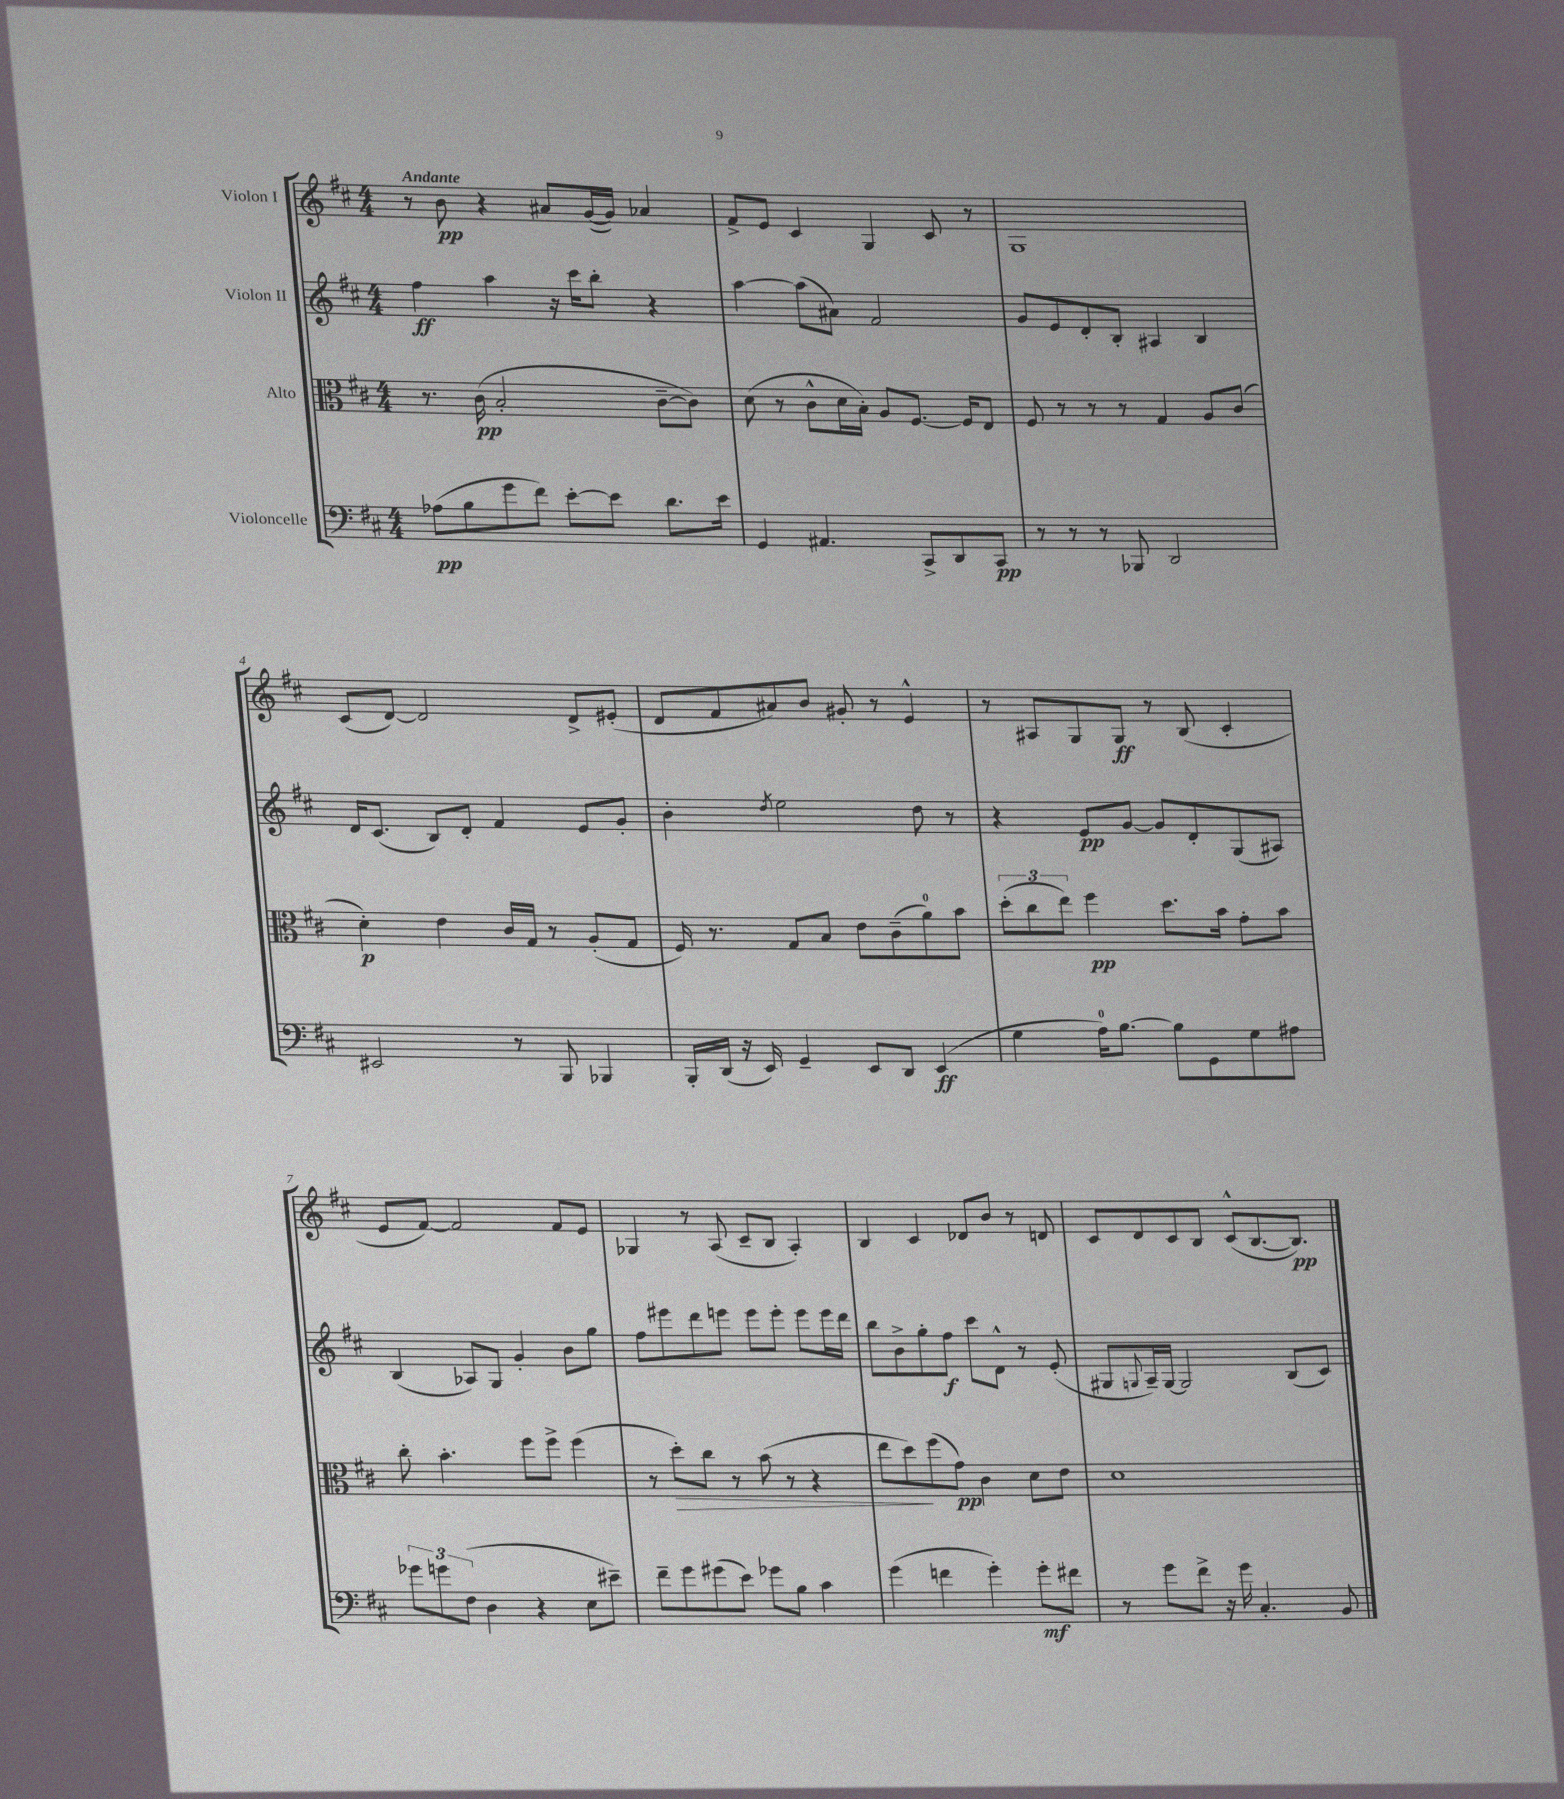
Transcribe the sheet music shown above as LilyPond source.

<<
\new StaffGroup <<
\new Staff = "s0" \with { instrumentName = "Violon I" } {
    \clef treble \key d \major \numericTimeSignature \time 4/4 \tempo "Andante"
    r8 b'8\pp r4 ais'8 g'16~( g'16) aes'4 |
    fis'8-> e'8 cis'4 g4 cis'8 r8 |
    g1 |
    cis'8( d'8~) d'2 d'8-> eis'8-.( |
    d'8 fis'8 ais'8) b'8 gis'8-. r8 e'4-^ |
    r8 ais8 g8 g8\ff r8 b8( cis'4-. |
    e'8 fis'8~) fis'2 fis'8 e'8 |
    ges4 r8 a8( cis'8-- b8 a4-.) |
    b4 cis'4 des'8 b'8 r8 d'8 |
    cis'8 d'8 cis'8 b8 cis'8-^( b8.~ b8.\pp) \bar "|." |
}
\new Staff = "s1" \with { instrumentName = "Violon II" } {
    \clef treble \key d \major \numericTimeSignature \time 4/4
    fis''4\ff a''4 r16 cis'''16 b''8-. r4 |
    a''4~ a''8( ais'8) fis'2 |
    g'8 e'8 d'8-. b8-. ais4 b4 |
    d'16 cis'8.( b8) d'8-. fis'4 e'8 g'8-. |
    b'4-. \acciaccatura { d''8 } e''2 d''8 r8 |
    r4 e'8\pp g'8~ g'8 d'8-. g8( ais8) |
    b4( aes8) g8 g'4-. b'8 g''8 |
    fis''8 eis'''8 d'''8 e'''8 e'''8 e'''8-. e'''8 e'''16 d'''16 |
    b''8 b'8-> g''8-. fis''8\f cis'''8 d'8-^ r8 e'8-.( |
    gis8 \appoggiatura { g8 } a16--) g16~ g2 b8( cis'8) \bar "|." |
}
\new Staff = "s2" \with { instrumentName = "Alto" } {
    \clef alto \key d \major \numericTimeSignature \time 4/4
    r8. cis'16\pp( b2-. cis'8~-- cis'8) |
    d'8( r8 cis'8-^ d'16 b16-.) a8 fis8.~ fis16 e8 |
    fis8 r8 r8 r8 g4 a8 cis'8( |
    d'4-.\p) e'4 cis'16 g16 r8 a8-.( g8 |
    fis16) r8. g8 b8 e'8 cis'8--( a'8-0) b'8 |
    \tuplet 3/2 { d''8-.( cis''8 e''8) } fis''4\pp d''8. b'16 g'8-. b'8 |
    cis''8-. b'4.-. fis''8 fis''8-> fis''4( |
    r8 d''8-.\>) cis''8 r8 b'8( r8 r4 |
    e''8 d''8\!) fis''8( g'8\pp) cis'4 d'8 e'8 |
    d'1 \bar "|." |
}
\new Staff = "s3" \with { instrumentName = "Violoncelle" } {
    \clef bass \key d \major \numericTimeSignature \time 4/4
    aes8\pp( b8 g'8 fis'8) e'8~-. e'8 d'8. e'16 |
    g,4 ais,4. cis,8-> d,8 cis,8\pp |
    r8 r8 r8 bes,,8 d,2 |
    eis,2 r8 b,,8 bes,,4 |
    b,,16-. d,16( r16 e,16) g,4-- e,8 d,8 e,4\ff( |
    g4 a16-0) b8.~ b8 g,8 g8 ais8 |
    \tuplet 3/2 { ges'8 g'8 fis8( } d4 r4 e8 eis'8--) |
    fis'8-- g'8 gis'8( e'8) ges'8 b8 cis'4 |
    g'4( f'4 g'4-.) g'8-.\mf fis'8 |
    r8 g'8 fis'8-> r16 g'16 cis4.-. b,8 \bar "|." |
}
>>
>>
